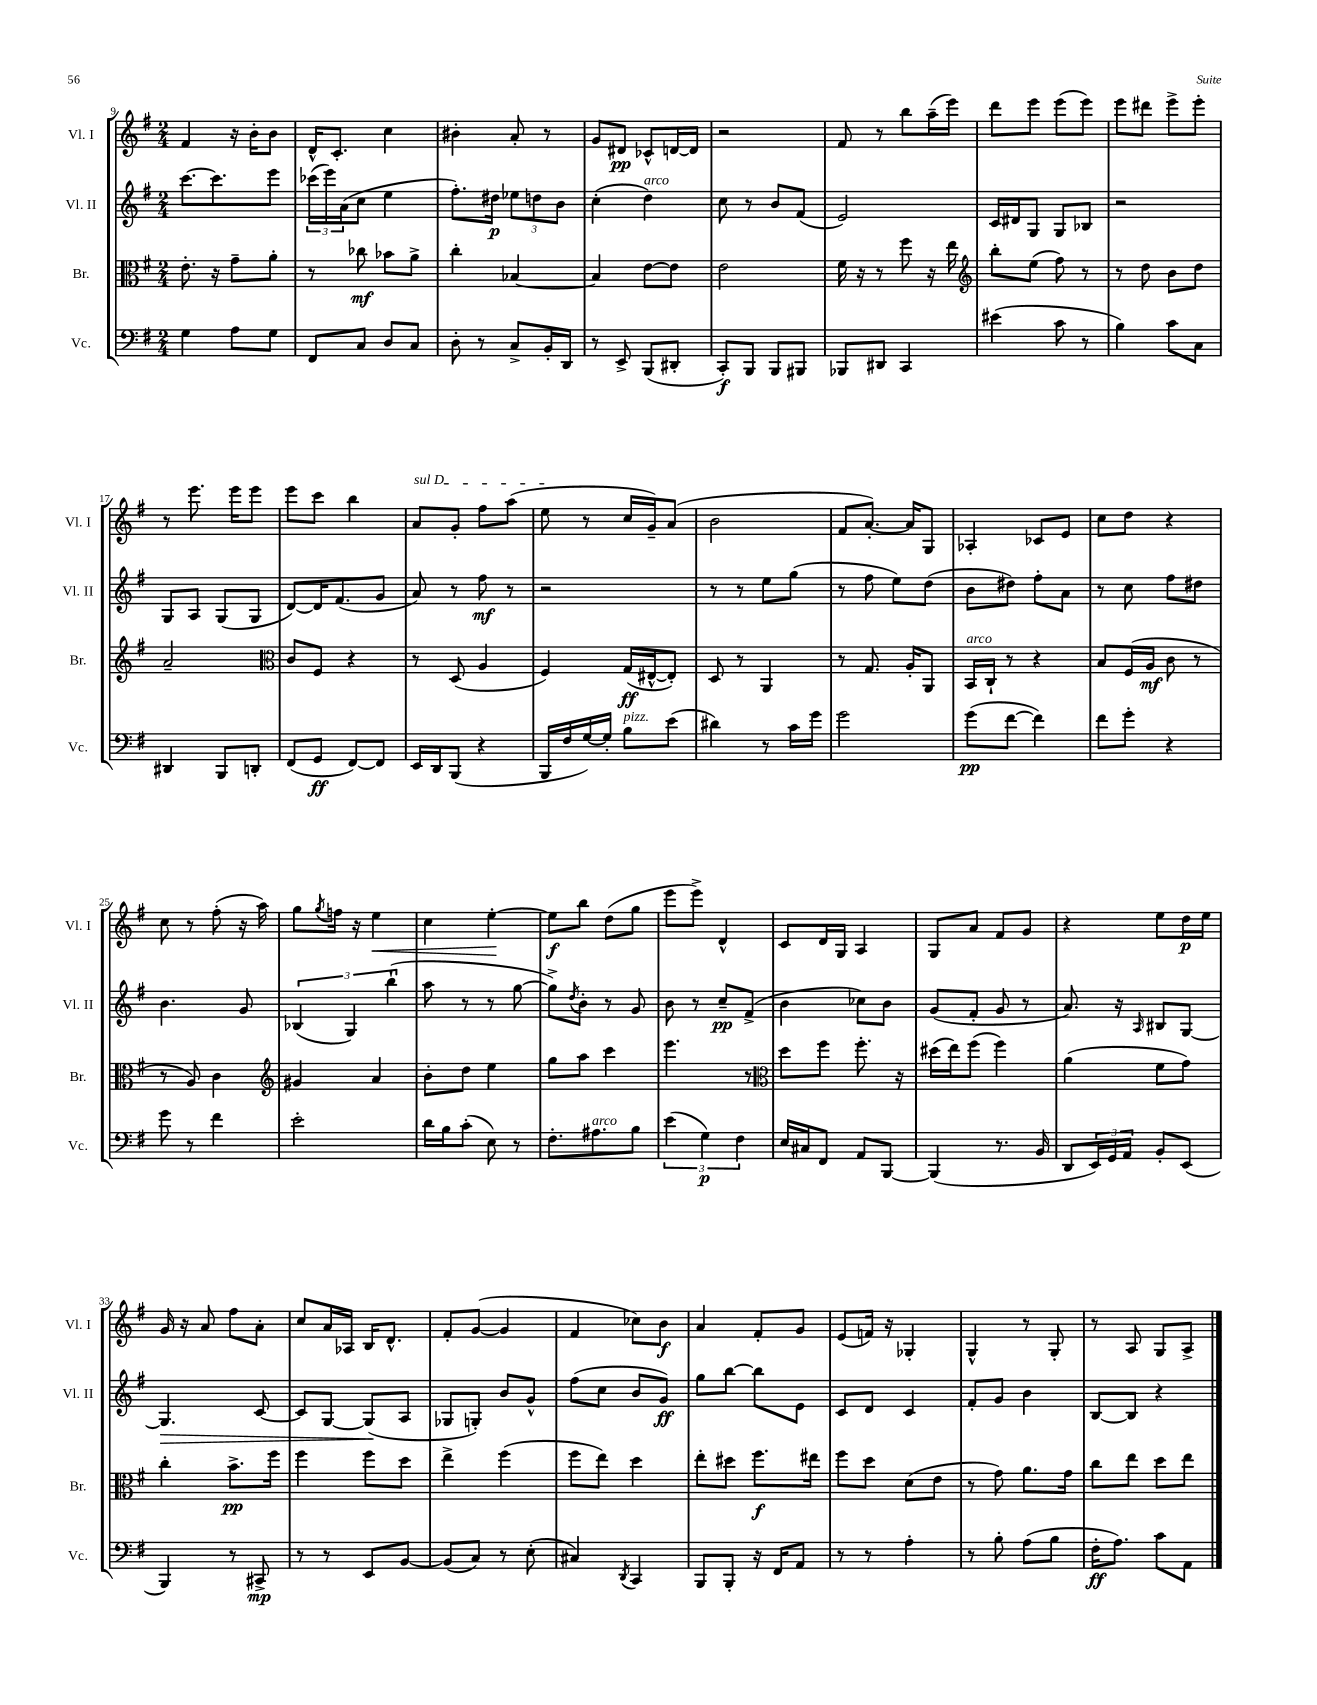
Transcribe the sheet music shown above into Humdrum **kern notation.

**kern	**kern	**kern	**kern
*staff4	*staff3	*staff2	*staff1
*clefF4	*clefC3	*clefG2	*clefG2
*k[f#]	*k[f#]	*k[f#]	*k[f#]
*M2/4	*M2/4	*M2/4	*M2/4
4G	8.e'	[8.ccc	4f#
.	16r	8.ccc]	.
8A	8g~	.	16r
.	.	.	16b'
8G	8a'	8eee	8b
=	=	=	=
8FF#	8r	(24ccc-	16d^^
.	.	24eee)	.
.	.	.	8.c'
.	.	(24a	.
8C	8cc-	8cc	.
8D	8b-	4ee	4cc
8C	8a^	.	.
=	=	=	=
8D'	4cc'	8.ff#')	4b#'
8r	.	.	.
.	.	16dd#	.
8C^	[4B-	12ee-	8a'
.	.	12dd	.
16BB'	.	.	8r
.	.	12b	.
16DD	.	.	.
=	=	=	=
8r	4B-]	(4cc'	8g
8EE^	.	.	8d#
(8BBB	[8e	4dd)	8c-^^
8DD#'	8e]	.	[16d
.	.	.	16d]
=	=	=	=
8CC')	2e	8cc	2r
8BBB	.	8r	.
8BBB	.	8b	.
8BBB#	.	(8f#	.
=	=	=	=
8BBB-	16f#	2e)	8f#
.	16r	.	.
8DD#	8r	.	8r
4CC	8ff#	.	8bb
.	16r	.	(16aa~
.	16ee	.	16eee)
=	=	=	=
*	*clefG2	*	*
(4e#	8bb'	16c	8ddd
.	.	16d#	.
.	(8ee	8G	8eee
8c	8ff#)	8G	(8eee
8r	8r	8B-	8eee)
=	=	=	=
4B)	8r	2r	8eee
.	8dd	.	8ddd#
8c	8b	.	8eee^
8C	8dd	.	8eee'
=	=	=	=
4DD#	2a~	8G	8r
.	.	8A	8.eee
8BBB	.	(8G	.
.	.	.	16eee
8DD'	.	8G	8eee
=	=	=	=
*	*clefC3	*	*
(8FF#	8c	[8d)	8eee
8GG	8F#	16d]	8ccc
.	.	(8.f#	.
[8FF#)	4r	.	4bb
8FF#]	.	8g	.
=	=	=	=
16EE	8r	8a)	8a
16DD	.	.	.
(8BBB	(8D	8r	8g'
4r	4A	8ff#	8ff#
.	.	8r	(8aa
=	=	=	=
16BBB	4F#)	2r	8ee
16F#	.	.	.
[16G)	.	.	8r
16G']	.	.	.
8B	(16G	.	16cc
.	[16E#^^	.	16g~)
(8e	8E#'])	.	(8a
=	=	=	=
4d#)	8D	8r	2b
.	8r	8r	.
8r	4AA	8ee	.
16c	.	(8gg	.
16g	.	.	.
=	=	=	=
2g	8r	8r	8f#
.	8.G	8ff#	[8.a')
.	.	8ee)	.
.	16A'	.	16a]
.	8AA	(8dd	8G
=	=	=	=
(8g	16BB	8b	4A-'
.	16C`	.	.
[8f#	8r	8dd#)	.
4f#])	4r	8ff#'	8c-
.	.	8a	8e
=	=	=	=
8f#	8B	8r	8cc
8g'	(16F#	8cc	8dd
.	16A	.	.
4r	8c	8ff#	4r
.	8r	8dd#	.
=	=	=	=
8g	8r	4.b	8cc
8r	8A)	.	8r
4f#	4c	.	(8ff#'
.	.	8g	16r
.	.	.	16aa)
=	=	=	=
*	*clefG2	*	*
2e'	4g#	(6B-	8gg
.	.	.	8qgg
.	.	.	16ff
.	.	6G)	.
.	.	.	16r
.	4a	.	4ee
.	.	(6bb`	.
=	=	=	=
16d	8b'	8aa	4cc
16B	.	.	.
(8c'	8dd	8r	.
8E)	4ee	8r	[4ee'
8r	.	[8gg	.
=	=	=	=
8.F#'	8gg	8gg^])	8ee]
.	.	8qdd	.
.	8aa	8b'	8bb
8.A#	.	.	.
.	4ccc	8r	(8dd
8B	.	8g	8gg
=	=	=	=
(6e	4.eee	8b	8eee
.	.	8r	8eee^)
6G)	.	.	.
.	.	8cc~	4d^^
6F#	.	.	.
.	8r	(8f#^	.
=	=	=	=
*	*clefC3	*	*
16E	8dd	4b	8c
16C#	.	.	.
8FF#	8ff#	.	16d
.	.	.	16G
8AA	8.ff#'	8cc-)	4A
[8BBB	.	8b	.
.	16r	.	.
=	=	=	=
(4BBB]	(16dd#	(8g	8G
.	16ee)	.	.
.	(8ff#	8f#'	8a
8.r	4ff#)	8g	8f#
.	.	8r	8g
16BB	.	.	.
=	=	=	=
8DD	(4a	8.a)	4r
24EE)	.	.	.
24GG	.	.	.
.	.	16r	.
24AA	.	.	.
.	.	16qqA	.
8BB'	8f#	8B#	8ee
(8EE	8g)	[8G	16dd
.	.	.	16ee
=	=	=	=
4BBB)	4cc'	4.G]	16g
.	.	.	16r
.	.	.	8a
8r	8.b^	.	8ff#
8CC#^	.	[8c	8a'
.	16ff#	.	.
=	=	=	=
8r	4ff#	8c]	8cc
8r	.	[8G	16a
.	.	.	16A-
8EE	8ff#	(8G]	16B
.	.	.	8.d^^
[8BB	8dd	8A	.
=	=	=	=
(8BB]	4ee^	8G-	8f#'
8C)	.	8G')	([8g
8r	(4ff#	8b	4g]
(8E'	.	8g^^	.
=	=	=	=
4C#)	8ff#	(8ff#	4f#
.	8ee)	8cc	.
8qDD	.	.	.
4CC	4dd	8b	8cc-)
.	.	8g)	8b
=	=	=	=
8BBB	8ee'	8gg	4a
8BBB'	8dd#	[8bb	.
16r	8.ff#	8bb]	8f#'
16FF#	.	.	.
8AA	.	8e	8g
.	16ee#	.	.
=	=	=	=
8r	8ff#	8c	(8e
8r	8dd	8d	16f)
.	.	.	16r
4A'	(8d	4c	4G-'
.	8e	.	.
=	=	=	=
8r	8r	8f#'	4G^^
8B'	8g)	8g	.
(8A	8.a	4b	8r
8B	.	.	8G'
.	16g	.	.
=	=	=	=
16F#'	8cc	[8B	8r
8.A)	.	.	.
.	8ee	8B]	8A
8c	8dd	4r	8G
8AA	8ee	.	8A^
==	==	==	==
*-	*-	*-	*-
